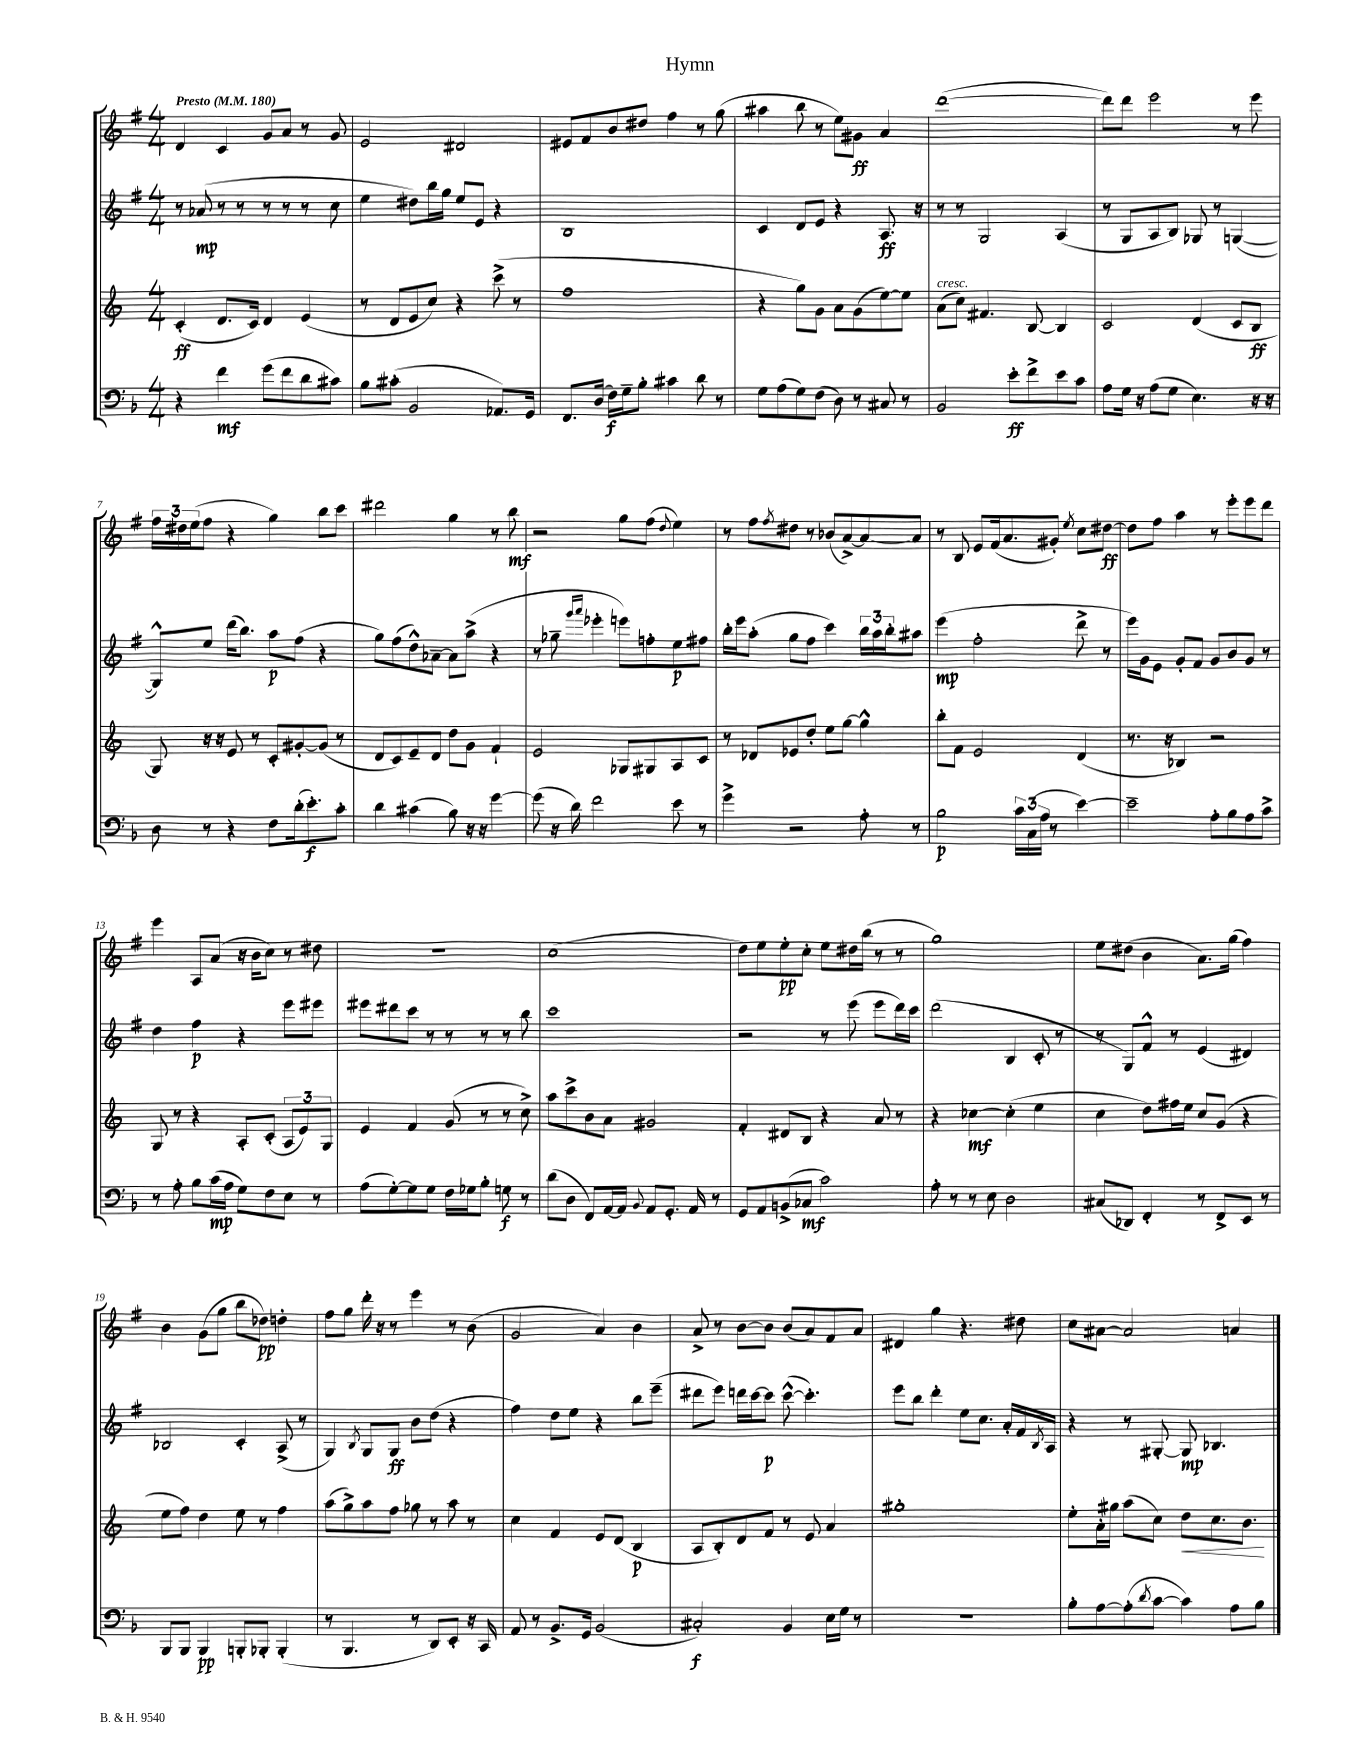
\header { title = "Hymn" }
<<
\new StaffGroup <<
\new Staff = "s0" {
    \clef treble \key g \major \numericTimeSignature \time 4/4 \tempo "Presto" 4 = 180
    d'4 c'4 g'8 a'8 r8 g'8 |
    e'2 dis'2 |
    eis'8 fis'8 b'8 dis''8 fis''4 r8 g''8( |
    ais''4 b''8 r8 e''8) gis'8\ff a'4 |
    d'''1~( |
    d'''8) d'''8 e'''2 r8 e'''8 |
    \tuplet 3/2 { fis''16 dis''16 e''16( } fis''8 r4 g''4) b''8 c'''8 |
    dis'''2 g''4 r8 b''8\mf |
    r2 g''8 fis''8( \appoggiatura { d''8 } e''4) |
    r8 fis''8 \acciaccatura { fis''8 } dis''8 r8 bes'8( a'8~->) a'8~ a'8 |
    r8 b8 e'8 fis'16( a'8. gis'8-.) \acciaccatura { e''8 } c''8 dis''8~\ff |
    dis''8 fis''8 a''4 r8 e'''8-. e'''8 d'''8 |
    e'''4 a8 a'8( r16 b'16 c''8) r8 dis''8 |
    R1 |
    c''1( |
    d''8) e''8 e''8-.\pp c''8-. e''8 dis''16 b''16( r8 r8 |
    g''1) |
    e''8 dis''8( b'4 a'8.) g''16( fis''4) |
    b'4 g'8( g''8 b''8 des''8\pp) d''4-. |
    fis''8 g''8 d'''16-. r16 r8 e'''4 r8 b'8( |
    g'2 a'4) b'4 |
    a'8-> r8 b'8~ b'8 b'8( a'8) fis'8 a'8 |
    dis'4 g''4 r4. dis''8 |
    c''8 ais'8~ ais'2 a'4 \bar "|." |
}
\new Staff = "s1" {
    \clef treble \key g \major \numericTimeSignature \time 4/4
    r8 aes'8\mp( r8 r8 r8 r8 r8 c''8 |
    e''4 dis''8) b''16 g''16 e''8 e'8 r4 |
    b1 |
    c'4 d'8 e'8 r4 a8.\ff r16 |
    r8 r8 g2 a4( |
    r8 g8 a8 b8) ges8 r8 g4~( |
    g8-^) e''8 d'''16( b''8.) a''8\p fis''8( r4 |
    g''8) fis''8( d''8-^) aes'8~-- aes'8 a''8->( r4 |
    r8 ges''8-- \grace { g'''16 a'''16 } ees'''4-. e'''8) f''8-. e''8\p fis''8 |
    b''16-. e'''16 a''8-.( g''8 fis''8 c'''4) \tuplet 3/2 { b''16 a''16 b''16-. } ais''8 |
    e'''4\mp( fis''2-. d'''8-> r8 |
    e'''16) g'16 e'8 g'8-. fis'8 g'8 b'8 g'8 r8 |
    d''4 fis''4\p r4 e'''8 eis'''8 |
    eis'''8 dis'''8 c'''8 r8 r8 r8 r8 b''8 |
    c'''1 |
    r2 r8 e'''8( e'''8 d'''16) c'''16 |
    d'''2( b4 c'8-. r8 |
    r8 g8) fis'8-^ r8 e'4( dis'4) |
    bes2 c'4-. a8->( r8 |
    g4) \acciaccatura { b8 } g8 g8\ff b'8 d''8( r4 |
    fis''4) d''8 e''8 r4 b''8 e'''8--( |
    dis'''8 e'''8) d'''16 c'''16~ c'''8\p c'''8~-^( c'''4.-.) |
    e'''8 b''8 d'''4-. e''8 c''8. a'16-. fis'16 \acciaccatura { b8 } a16 |
    r4 r8 gis8~-. gis8\mp bes4. \bar "|." |
}
\new Staff = "s2" {
    \clef treble \key c \major \numericTimeSignature \time 4/4
    c'4-.\ff( d'8. c'16) d'4 e'4( |
    r8 d'8 e'8 c''8) r4 c'''8->( r8 |
    f''1 |
    r4 g''8) g'8 a'8 g'8( e''8~) e''8 |
    a'8^\markup { \italic "cresc." }( c''8) fis'4. b8~ b4 |
    c'2 d'4( c'8 b8\ff |
    g8) r16 r16 e'8 r8 c'8-. gis'8~-. gis'8( r8 |
    d'8 c'8) e'8-- d'8 d''8 g'8 f'4-! |
    e'2 ges8 gis8 a8 c'8 |
    r8 des'8 ees'8 d''8-. e''8 g''8~ g''4-^ |
    b''8-. f'8 e'2 d'4( |
    r8. r16 bes4) r2 |
    g8 r8 r4 a8-. c'8-.( \tuplet 3/2 { a8 e'8) g8 } |
    e'4 f'4 g'8( r8 r8 c''8->) |
    a''8 c'''8-> b'8 a'8 gis'2 |
    f'4-. dis'8 b8 r4 a'8 r8 |
    r4 ces''4~\mf ces''4-.( e''4 |
    c''4 d''8) fis''16 e''16 c''8 g'8( r4 |
    e''8 f''8) d''4 e''8 r8 f''4 |
    a''8( g''8->) a''8 f''8 ges''8 r8 a''8 r8 |
    c''4 f'4 e'8 d'8( b4\p |
    a8 b8-.) d'8 f'8 r8 e'8 a'4 |
    gis''1-. |
    e''8-. a'16-. gis''16 a''8( c''8) d''8\< c''8. b'8.\! \bar "|." |
}
\new Staff = "s3" {
    \clef bass \key f \major \numericTimeSignature \time 4/4
    r4 f'4\mf g'8( f'8 d'8 cis'8) |
    bes8 cis'8-.( bes,2 aes,8.) g,16 |
    f,8. d16( f16\f) g16-- bes8-. cis'4 d'8 r8 |
    g8 a8( g8) f8( d8) r8 cis8 r8 |
    bes,2 e'8-.\ff f'8-> e'8 c'8 |
    a8 g16 r16 a8( g8 e4.) r16 r16 |
    d8 r8 r4 f8 d'16-.( e'8.-.\f) c'8-. |
    d'4 cis'4( bes8) r16 r16 g'4~ |
    g'8( r16 d'16) f'2 e'8 r8 |
    g'4-> r2 a8-. r8 |
    bes2\p \tuplet 3/2 { c'16 c16( a16 } r8 e'4~) |
    e'2-- a8-. bes8 a8 c'8-> |
    r8 a8-. bes8 c'16\mp( a16 g8) f8 e8 r8 |
    a8( g8~-.) g8 g8 f16 ges16 bes8-. g8\f r8 |
    d'8( d8 f,8) a,16~ a,16 \appoggiatura { bes,8 } a,8 g,8.-. a,16 r8 |
    g,8 a,8 b,8->( ces8\mf c'2) |
    a8-. r8 r8 e8 d2 |
    cis8( des,8) f,4-. r8 f,8-> e,8 r8 |
    bes,,8 bes,,8 bes,,4\pp b,,8-. bes,,8-. bes,,4-.( |
    r8 bes,,4. r8 d,8) e,8-. r16 c,16 |
    a,8 r8 bes,8.-> g,16 bes,2( |
    cis2-.\f) bes,4 e16 g16 r8 |
    R1 |
    bes8-. a8~ a8-.( \acciaccatura { d'8 } c'8~ c'4) a8 bes8 \bar "|." |
}
>>
>>
